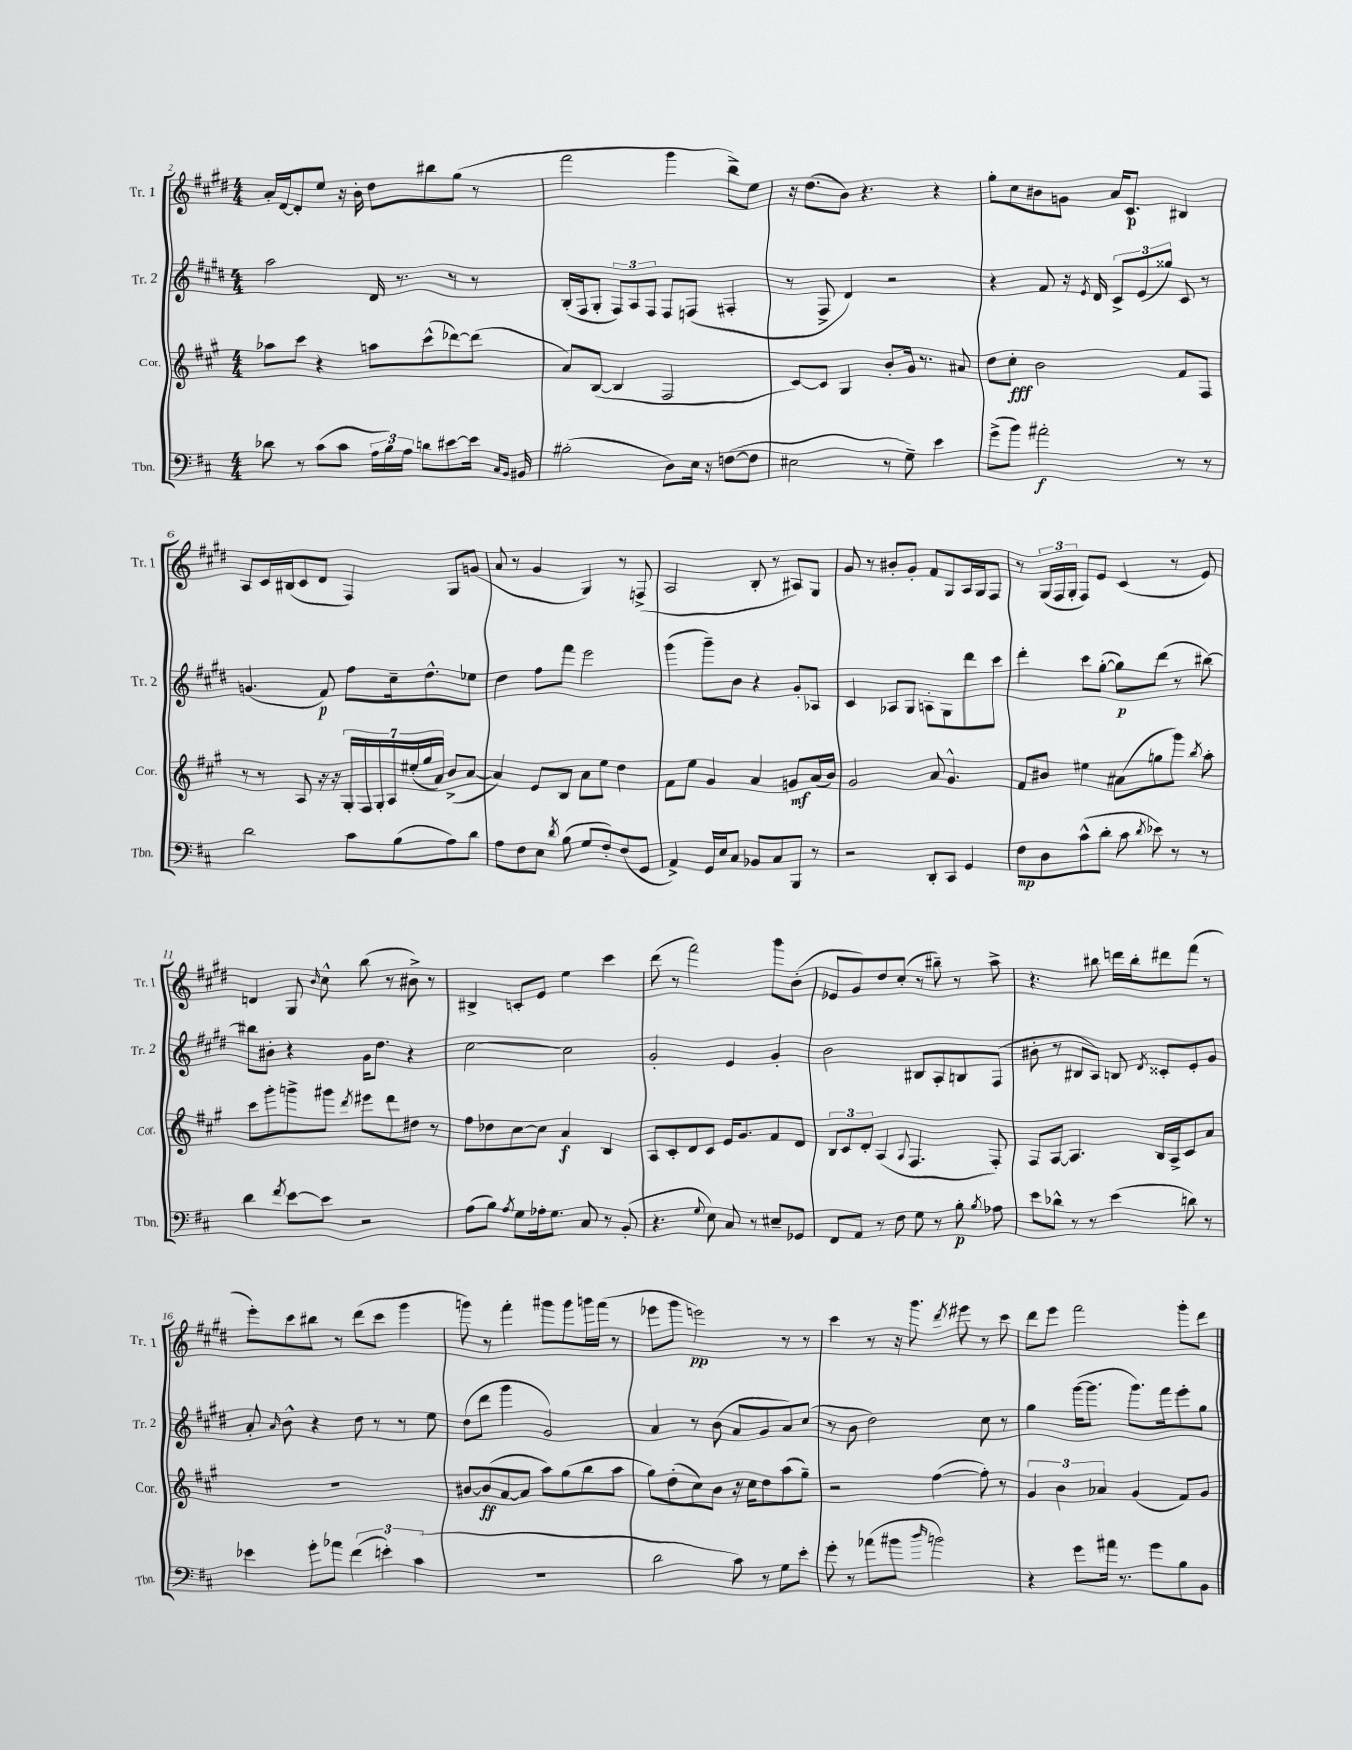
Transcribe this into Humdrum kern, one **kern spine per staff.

**kern	**dynam	**kern	**dynam	**kern	**dynam	**kern	**dynam
*part4	*part4	*part3	*part3	*part2	*part2	*part1	*part1
*staff4	*staff4	*staff3	*staff3	*staff2	*staff2	*staff1	*staff1
*I"Tbn.	*	*I"Cor.	*	*I"Tr. 2	*	*I"Tr. 1	*
*I'Tbn.	*	*I'Cor.	*	*I'Tr. 2	*	*I'Tr. 1	*
*clefF4	*	*clefG2	*	*clefG2	*	*clefG2	*
*k[f#c#]	*	*k[f#c#g#]	*	*k[f#c#g#d#]	*	*k[f#c#g#d#]	*
*M4/4	*	*M4/4	*	*M4/4	*	*M4/4	*
=2	=2	=2	=2	=2	=2	=2	=2
8d-X\	.	8aa-X\L	.	2aa\	.	16a'/LL	.
.	.	.	.	.	.	[16d#/J	.
8r	.	8ccc#\J	.	.	.	8d#'/]	.
(8c#\L	.	4r	.	.	.	8ee/J	.
8c#\J	.	.	.	.	.	16r	.
.	.	.	.	.	.	16b'\	.
24A\LL	.	8aan\L	.	16d#/	.	8dd#\L	.
24B\)	.	.	.	.	.	.	.
.	.	.	.	8.r	.	.	.
24A\JJ	.	.	.	.	.	.	.
8dn\L	.	(8ccc#^^\	.	.	.	8bb#X\	.
[8e#X\	.	[8ddd-X\)	.	8r	.	(8gg#\J	.
16e#\Jk]	.	(8ddd-\J]	.	8r	.	8r	.
16qqC#/LL	.	.	.	.	.	.	.
16qqBB/JJ	.	.	.	.	.	.	.
16BB#X/	.	.	.	.	.	.	.
=3	=3	=3	=3	=3	=3	=3	=3
(2B#X'\	.	8a/L)	.	(16B'/LL	.	2fff#\	.
.	.	.	.	16F#/J	.	.	.
.	.	([8B/J	.	8G#'/J	.	.	.
.	.	4B/]	.	12F#/L)	.	.	.
.	.	.	.	12A/	.	.	.
.	.	.	.	12F#/J	.	.	.
8D\L)	.	2F#/	.	8F#/L	.	4ggg#\	.
16E\Jk	.	.	.	(8Fn/J	.	.	.
16r	.	.	.	.	.	.	.
([8Fn\L	.	.	.	4F#X'/	.	8bb^\L)	.
8F\J]	.	.	.	.	.	8ee\J	.
=4	=4	=4	=4	=4	=4	=4	=4
2E#X\	.	[8c#/L)	.	8r	.	16r	.
.	.	.	.	.	.	(8.dd#\L	.
.	.	8c#/J]	.	8F#^/	.	.	.
.	.	4G#/	.	4d#/)	.	8b\J)	.
.	.	.	.	.	.	4.r	.
8r	.	8b'/L	.	2r	.	.	.
8G~\)	.	16g#/Jk	.	.	.	.	.
.	.	8.r	.	.	.	.	.
4e\	.	.	.	.	.	4r	.
.	.	8a#X/	.	.	.	.	.
=5	=5	=5	=5	=5	=5	=5	=5
(8g^\L	.	8dd\L	.	4r	.	8gg#'\L	.
8b\J)	.	8cc#'\J	fff	.	.	8cc#\	.
2a#X'\	f	2b\	.	8f#/	.	8b#X\	.
.	.	.	.	16r	.	8gn\J	.
.	.	.	.	8qe/	.	.	.
.	.	.	.	16d#/	.	.	.
.	.	.	.	12c#^/L	.	16a/KL	.
.	.	.	.	.	.	8.c#/J	p
.	.	.	.	(12e/	.	.	.
.	.	.	.	12gg##X/J)	.	.	.
8r	.	8f#/L	.	8c#/	.	4B#X/	.
8r	.	8F#/J	.	8r	.	.	.
!!LO:LB:g=z
=6	=6	=6	=6	=6	=6	=6	=6
2d\	.	8r	.	(4.gn/	.	8A/L	.
.	.	8r	.	.	.	16c#/L	.
.	.	.	.	.	.	(16B#X/J	.
.	.	8A/	.	.	.	8c#/	.
.	.	16r	.	8f#/)	p	8d#/J	.
.	.	16r	.	.	.	.	.
8c#\L	.	28G#'/LL	.	8ff#\L	.	4F#/)	.
.	.	28F#/	.	.	.	.	.
.	.	28G#'/	.	.	.	.	.
.	.	28A/	.	.	.	.	.
(8B\	.	.	.	16cc#~\k	.	.	.
.	.	(28ee#X'/	.	.	.	.	.
.	.	28gg#/	.	.	.	.	.
.	.	.	.	8.dd#^^\	.	.	.
.	.	28a/JJ)	.	.	.	.	.
8A\)	.	(8b^/L	.	.	.	8G#/L	.
8d\J	.	[8a/J	.	8ee-X\J	.	(8gn/J	.
=7	=7	=7	=7	=7	=7	=7	=7
8A\L	.	4a/])	.	4dd#\	.	8a/	.
8F#\	.	.	.	.	.	8r	.
8E\J	.	8e/L	.	8ff#\L	.	4g#/	.
8qd/	.	.	.	.	.	.	.
(8B\	.	8B/J	.	8fff#\J	.	.	.
8G/L	.	8a\L	.	2eee\	.	4G#/)	.
8F#'/)	.	8ee\J	.	.	.	.	.
(8F#/	.	4dd\	.	.	.	8r	.
8GG/J	.	.	.	.	.	(8Fn^/	.
=8	=8	=8	=8	=8	=8	=8	=8
4AA^/)	.	8f#\L	.	(4ggg#\	.	2A/	.
.	.	8ee\J	.	.	.	.	.
16GG/LL	.	4g#/	.	8ggg#~\L)	.	.	.
16E/J	.	.	.	.	.	.	.
8C#/J	.	.	.	8b\J	.	.	.
8BB-X/L	.	4a/	.	4r	.	8B'/	.
8C#/	.	.	.	.	.	8r	.
8BBB/J	.	8gn/L	mf	8g#'/L	.	8A#X/L)	.
8r	.	(16a/L	.	8A-X/J	.	8G#/J	.
.	.	16b/JJ)	.	.	.	.	.
=9	=9	=9	=9	=9	=9	=9	=9
2r	.	2g#/	.	4c#/	.	8g#/	.
.	.	.	.	.	.	8r	.
.	.	.	.	8A-X/L	.	8b#X'/L	.
.	.	.	.	8G#/J	.	8g#'/J	.
8DD'/L	.	8a/	.	8An'\L	.	8f#/L	.
8CC#/J	.	4.g#^^/	.	8G#\	.	8G#/	.
4GG/	.	.	.	8ddd#\	.	16A/L	.
.	.	.	.	.	.	16G#/J	.
.	.	.	.	8ccc#\J	.	8F#/J	.
=10	=10	=10	=10	=10	=10	=10	=10
8F#\L	mp	8f#/L	.	4ddd#'\	.	8r	.
8D\	.	8b#X/J	.	.	.	(24G#/LL	.
.	.	.	.	.	.	24F#/	.
.	.	.	.	.	.	24G#'/JJ	.
(8c#^^\	.	4ee#X\	.	8ccc#\L	.	8F#/L)	.
8d'\J	.	.	.	([8gg#'\J	.	8e/J	.
8c#\	.	(8a#X\L	.	8gg#\L])	p	(4c#/	.
8qd/	.	.	.	.	.	.	.
8e-X\)	.	8ggn\	.	(8ddd#\J	.	.	.
8r	.	8ggg#\J)	.	8r	.	8r	.
.	.	8qbb/	.	.	.	.	.
8r	.	8aa'\	.	[8bb#X\)	.	8e/)	.
!!LO:LB:g=z
=11	=11	=11	=11	=11	=11	=11	=11
4d\	.	8ccc#\L	.	8bb#X\L]	.	4dn/	.
.	.	8ggg#'\	.	8b#X'\J	.	.	.
8qf#/	.	.	.	.	.	.	.
[8e\L	.	8gggn^\	.	4r	.	8G#/	.
.	.	.	.	.	.	16qqb/	.
8e\J]	.	8ggg#X\J	.	.	.	8cc#^^\	.
.	.	8qddd/	.	.	.	.	.
2r	.	8eee#X\L	.	16g#\KL	.	(8bb\	.
.	.	.	.	8.dd#\J	.	.	.
.	.	8ddd\	.	.	.	8r	.
.	.	8dd#X\J	.	4r	.	8b#X^\)	.
.	.	8r	.	.	.	8r	.
=12	=12	=12	=12	=12	=12	=12	=12
(8A\L	.	8ff#\L	.	[2cc#\	.	4B#X^/	.
8B\J)	.	8dd-X\	.	.	.	.	.
8qA/	.	.	.	.	.	.	.
8G\L	.	[8cc#\	.	.	.	8cn'/L	.
16A-X'\k	.	8cc#\J]	.	.	.	8e/J	.
8.G\J	.	.	.	.	.	.	.
.	.	4a/	f	2cc#\]	.	4ee\	.
8C#/	.	.	.	.	.	.	.
8r	.	4B/	.	.	.	4ccc#\	.
(8BB'/	.	.	.	.	.	.	.
=13	=13	=13	=13	=13	=13	=13	=13
4.r	.	8A/L	.	2g#'/	.	(8ddd#\	.
.	.	8c#'/	.	.	.	8r	.
.	.	8d/	.	.	.	2fff#\)	.
8qqG/	.	.	.	.	.	.	.
8E\)	.	8c#/J	.	.	.	.	.
8C#/	.	16e/KL	.	4e/	.	.	.
.	.	8.g#/	.	.	.	.	.
8r	.	.	.	.	.	.	.
8E#X~/L	.	8f#/	.	4g#'/	.	8ggg#\L	.
8GG-X/J	.	8d/J	.	.	.	(8b'\J	.
=14	=14	=14	=14	=14	=14	=14	=14
8FF#/L	.	12B/L	.	2b\	.	8e-X/L	.
.	.	12c#/	.	.	.	.	.
8AA/J	.	.	.	.	.	8g#/)	.
.	.	12d'/J	.	.	.	.	.
8r	.	(4A/	.	.	.	8dd#/	.
8F#\	.	.	.	.	.	(8cc#'/J	.
.	.	8qqA/	.	.	.	.	.
8G\	.	4.F#/	.	8B#X/L	.	8r	.
8r	.	.	.	8A'/	.	8bb#X~\)	.
8B'\	p	.	.	8Bn/	.	8r	.
8qB/	.	.	.	.	.	.	.
8A-X\	.	8F#'/)	.	(8F#/J	.	8aa^\	.
=15	=15	=15	=15	=15	=15	=15	=15
8e\L	.	8F#/L	.	8b#X'\	.	4.r	.
8d-X^^\J	.	[8A/J	.	8r	.	.	.
8r	.	4.A/]	.	8B#X/L	.	.	.
8r	.	.	.	8A/J)	.	8bb#X\	.
(4e\	.	.	.	8Bn/	.	16dddn\LL	.
.	.	.	.	.	.	16bb#'\J	.
.	.	.	.	8qd#/	.	.	.
.	.	16B/LL	.	8c##X'/L	.	8ddd#X\	.
.	.	16A^/J	.	.	.	.	.
8dn\)	.	8c#/	.	8e'/	.	(8fff#\J	.
8r	.	8a/J	.	8g#/J	.	8r	.
!!LO:LB:g=z
=16	=16	=16	=16	=16	=16	=16	=16
4e-X\	.	1r	.	8a'/	.	8eee'\L)	.
.	.	.	.	16qqa/	.	.	.
.	.	.	.	8b^^\	.	8ccc#\	.
8g'\L	.	.	.	4r	.	8bb#X\J	.
8a-X\J	.	.	.	.	.	8r	.
(6f#\	.	.	.	8dd#\	.	(8ddd#\L	.
.	.	.	.	8r	.	8ccc#\J	.
6en'\)	.	.	.	.	.	.	.
.	.	.	.	8r	.	4ggg#\	.
(6c#\	.	.	.	.	.	.	.
.	.	.	.	8ee\	.	.	.
=17	=17	=17	=17	=17	=17	=17	=17
1r	.	[8b#X/L	.	(8dd#\L	.	8gggn\)	.
.	.	(8b#/]	ff	8ddd#\J	.	8r	.
.	.	[8a/	.	4ggg#\	.	4fff#'\	.
.	.	8a/J]	.	.	.	.	.
.	.	8aa\L)	.	2g#/)	.	8ggg#X\L	.
.	.	(8gg#\	.	.	.	8ggg#\	.
.	.	8bb\	.	.	.	16gggn\L	.
.	.	.	.	.	.	(16fff#\JJ	.
.	.	8aa\J	.	.	.	8r	.
=18	=18	=18	=18	=18	=18	=18	=18
2d\	.	8gg#\L)	.	4a/	.	8eee-X\L	.
.	.	(8dd'\	.	.	.	8ggg#\J	.
.	.	8cc#\)	.	8r	.	2eeen\)	pp
.	.	8b\J	.	(8b\	.	.	.
8c#\)	.	16r	.	8a/L	.	.	.
.	.	16cc#\KL	.	.	.	.	.
8r	.	8dd\	.	8g#/	.	.	.
8G\L	.	(8aa\	.	8a/)	.	8r	.
8e'\J	.	8gg#~\J)	.	(8cc#/J	.	8r	.
=19	=19	=19	=19	=19	=19	=19	=19
8g'\	.	2r	.	8r	.	4ccc#\	.
8r	.	.	.	8b\	.	.	.
(8a-X\L	.	.	.	2dd#\)	.	8r	.
8b#X\J	.	.	.	.	.	16r	.
.	.	.	.	.	.	8.ggg#\	.
16qqdd/	.	.	.	.	.	.	.
2bn\)	.	([4ff#\	.	.	.	.	.
.	.	.	.	.	.	8qddd#/	.
.	.	.	.	.	.	8eee#X\	.
.	.	8ff#'\])	.	8cc#\	.	8r	.
.	.	8r	.	8r	.	8ccc#\	.
=20	=20	=20	=20	=20	=20	=20	=20
4r	.	6g#/	.	4gg#\	.	8ddd#\L	.
.	.	.	.	.	.	8eee\J	.
.	.	6b\	.	.	.	.	.
8g\L	.	.	.	([16ggg#\KL	.	2fff#\	.
.	.	.	.	8.ggg#\J]	.	.	.
.	.	6a-X/	.	.	.	.	.
16a#X\Jk	.	.	.	.	.	.	.
8.r	.	.	.	.	.	.	.
.	.	(4g#/	.	8.ggg#\L)	.	.	.
8g\L	.	.	.	.	.	.	.
.	.	.	.	16fff#\k	.	.	.
8B\	.	8f#/L)	.	8eee'\	.	8ggg#'\L	.
8BB\J	.	8g#/J	.	8gg#\J	.	8ddd#\J	.
==	==	==	==	==	==	==	==
*-	*-	*-	*-	*-	*-	*-	*-
